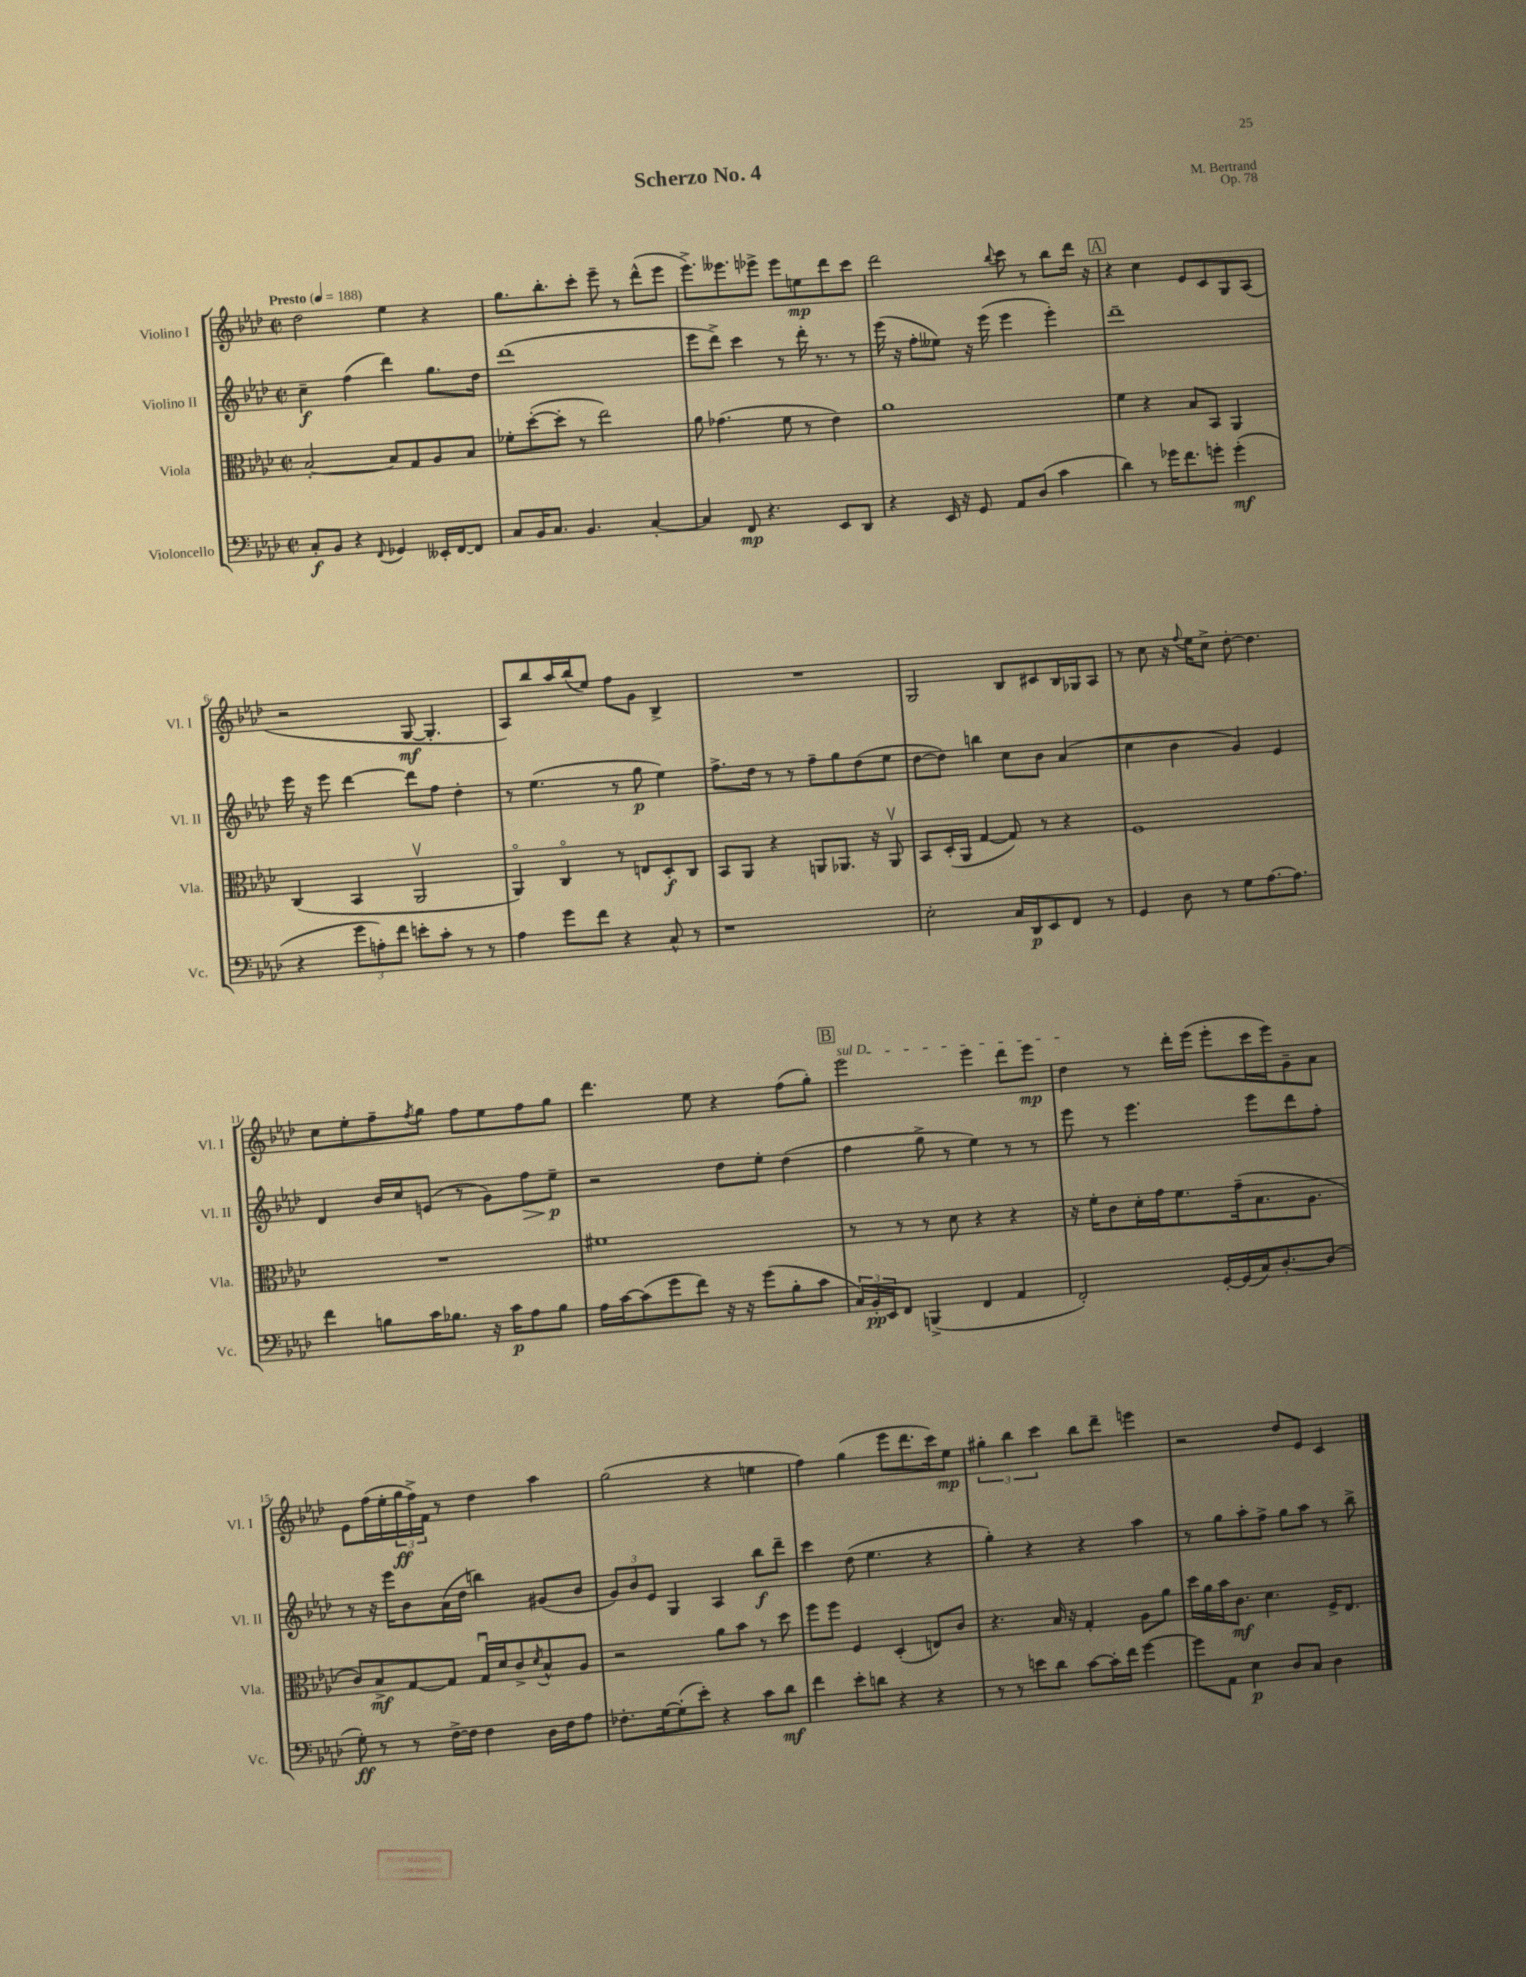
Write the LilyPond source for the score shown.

\header { title = "Scherzo No. 4" composer = "M. Bertrand" opus = "Op. 78" }
<<
\new StaffGroup <<
\new Staff = "s0" \with { instrumentName = "Violino I" shortInstrumentName = "Vl. I" } {
    \clef treble \key aes \major \defaultTimeSignature \time 2/2 \tempo "Presto" 4 = 188
    des''2 ees''4 r4 |
    g''8. bes''8.-. c'''8-. ees'''8-- r8 des'''8-^( ees'''8 |
    ees'''8.->) eeses'''8. ees'''8-> ees'''8 e''8\mp des'''8 c'''8 |
    des'''2 \appoggiatura { bes''8 } c'''8 r8 bes''8 des'''16 r16 |
    \mark \markup { \box "A" } r4 c''4 ees'8 c'8 g8 aes8( |
    r2 g8~\mf g4.-. |
    aes8) bes''8 aes''16 bes''16( ees''8) f''8 g'8 bes4-> |
    R1 |
    g2 bes8 cis'8 bes16 ges16 aes8 |
    r8 c''8 r16 \appoggiatura { f''8 } ees''16 c''8-> des''8~-. des''4. |
    c''8 ees''8-. f''8-- \acciaccatura { f''8 } g''8 f''8 ees''8 f''8 g''8 |
    des'''4. ees''8 r4 f''8( g''8-.) |
    \mark \markup { \box "B" } \once \override TextSpanner.bound-details.left.text = \markup { \italic "sul D" } ees'''2\startTextSpan ees'''4 des'''8 ees'''8\mp |
    des''4\stopTextSpan r8 des'''16-. ees'''16( ees'''8-. c'''16 ees'''16) g'8-- aes'8 |
    ees'8 f''16( ees''16-. \tuplet 3/2 { g''16\ff f''16->) f'16 } r8 des''4 aes''4 |
    g''2( r4 e''4 |
    f''4) g''4( ees'''8 des'''8. c'''16) ees''8\mp |
    \tuplet 3/2 { gis''4-. bes''4 c'''4 } bes''8 des'''8-- e'''4 |
    r2 des''8 ees'8 c'4 \bar "|." |
}
\new Staff = "s1" \with { instrumentName = "Violino II" shortInstrumentName = "Vl. II" } {
    \clef treble \key aes \major \defaultTimeSignature \time 2/2
    c''4--\f f''4( des'''4) g''8. des''16 |
    des'''1( |
    ees'''8 des'''8->) c'''4 r8 des'''16-. r8. r8 |
    ees'''16( r16 f''8-. eeses''8) r16 ees'''16( ees'''4 ees'''4-.) |
    \mark \markup { \box "A" } des'''1-- |
    ees'''16 r16 ees'''8 des'''4~ des'''8 f''8 des''4-. |
    r8 ees''4.( r8 g''8\p ees''4) |
    f''8.-> des''16 r8 r8 f''8-- g''8 des''8( ees''8 |
    des''8~ des''8) b''4 c''8 bes'8 aes'4( |
    c''4 bes'4 g'4) ees'4 |
    des'4 bes'16 c''16 e'8( r8 g'8) f''8\> ees''8--\p\! |
    r2 des''8 ees''8-. des''4( |
    \mark \markup { \box "B" } f''4 g''8-> r8 ees''4) r8 r8 |
    ees'''8 r8 ees'''4. ees'''8 des'''8 f''8-. |
    r8 r16 ees'''16 bes'8 aes'16( des''16 b''4) gis'8( bes'8 |
    \tuplet 3/2 { g'8) bes'8 ees'8 } g4 aes4 bes''8\f des'''8-- |
    c'''4 des''8( ees''4. r4 |
    g''4-.) r4 r4 aes''4 |
    r8 g''8 aes''8-. f''8-> g''8 aes''8 r8 bes''8-> \bar "|." |
}
\new Staff = "s2" \with { instrumentName = "Viola" shortInstrumentName = "Vla." } {
    \clef alto \key aes \major \defaultTimeSignature \time 2/2
    bes2~-. bes8 g8 aes8 bes8 |
    fes'8-. des''8~-.( des''8-. r8 ees''2) |
    aes'8 ges'4.( f'8 r8 ees'4) |
    aes'1 |
    \mark \markup { \box "A" } f'4 r4 bes8 bes,8 aes,4 |
    c4( bes,4 aes,2\upbow |
    aes,4\flageolet) c4\flageolet r8 e8 des8-.\f c8 |
    bes,8 aes,8 r4 a,8 aes,8. r16 aes,8\upbow |
    bes,8 des16-.( aes,16 g4~ g8) r8 r4 |
    f1 |
    R1 |
    fis'1 |
    \mark \markup { \box "B" } r8 r8 r8 des'8 r4 r4 |
    r16 f'16-. c'8 des'16-. g'16 f'8. g'16--( bes8. aes8. |
    c'8) bes8->\mf g8~ g8 g16\downbow des'16 c'8-> \acciaccatura { des'8 } bes8-^ aes8 |
    r2 aes'8 bes'8 r8 des''8 |
    f''8 f''8 f4 des4-.( e8) c'8 |
    r4. bes16 r16 g4-. aes8 aes'8 |
    des''16 aes'16 bes'16 c'8.\mf des'4. f16-> ees8. \bar "|." |
}
\new Staff = "s3" \with { instrumentName = "Violoncello" shortInstrumentName = "Vc." } {
    \clef bass \key aes \major \defaultTimeSignature \time 2/2
    c8-.\f bes,8 r4 \appoggiatura { f,8 } ges,4 eeses,16-. f,16~ f,8 |
    c8 bes,16 c8. bes,4. c4~-. |
    c4 f,8\mp r4. ees,8 des,8 |
    r4 ees,16 r16 g,8 aes,8 des8( c'4 |
    \mark \markup { \box "A" } des'4) r8 ges'16 f'8. g'8-. g'4-.\mf( |
    r4 \tuplet 3/2 { g'8 a8-.) f'8 } e'8-. c'8-. r8 r8 |
    aes4 g'8 f'8 r4 c8-^ r8 |
    r1 |
    ees2-. c16 des,16\p ees,8 f,8 r8 |
    g,4 des8 r8 g8 aes8.~ aes8. |
    f'4 b8 c'16 bes8. r16 c'16\p aes8 bes8 |
    aes16 c'16~ c'8( g'8 f'8) r16 r16 g'8( bes8-. c'8 |
    \mark \markup { \box "B" } \tuplet 3/2 { c16) bes,16-.\pp ees,16 } f,8 b,,4->( f,4 aes,4 |
    f,2-.) g,16~-. g,16( c16) des8.~-. des8( |
    g8-.\ff) r8 r8 f16~-> f16 f4 des16 f16 aes8 |
    fes8.-. g16~ g8-.( ees'8-.) r4 c'8 des'8\mf |
    f'4 ees'8-. d'8 r4 r4 |
    r8 r8 e'8 des'8 c'8~ c'16-. f'16 g'4~ |
    g'8 aes,8 ees4\p des8 c8 des4 \bar "|." |
}
>>
>>
